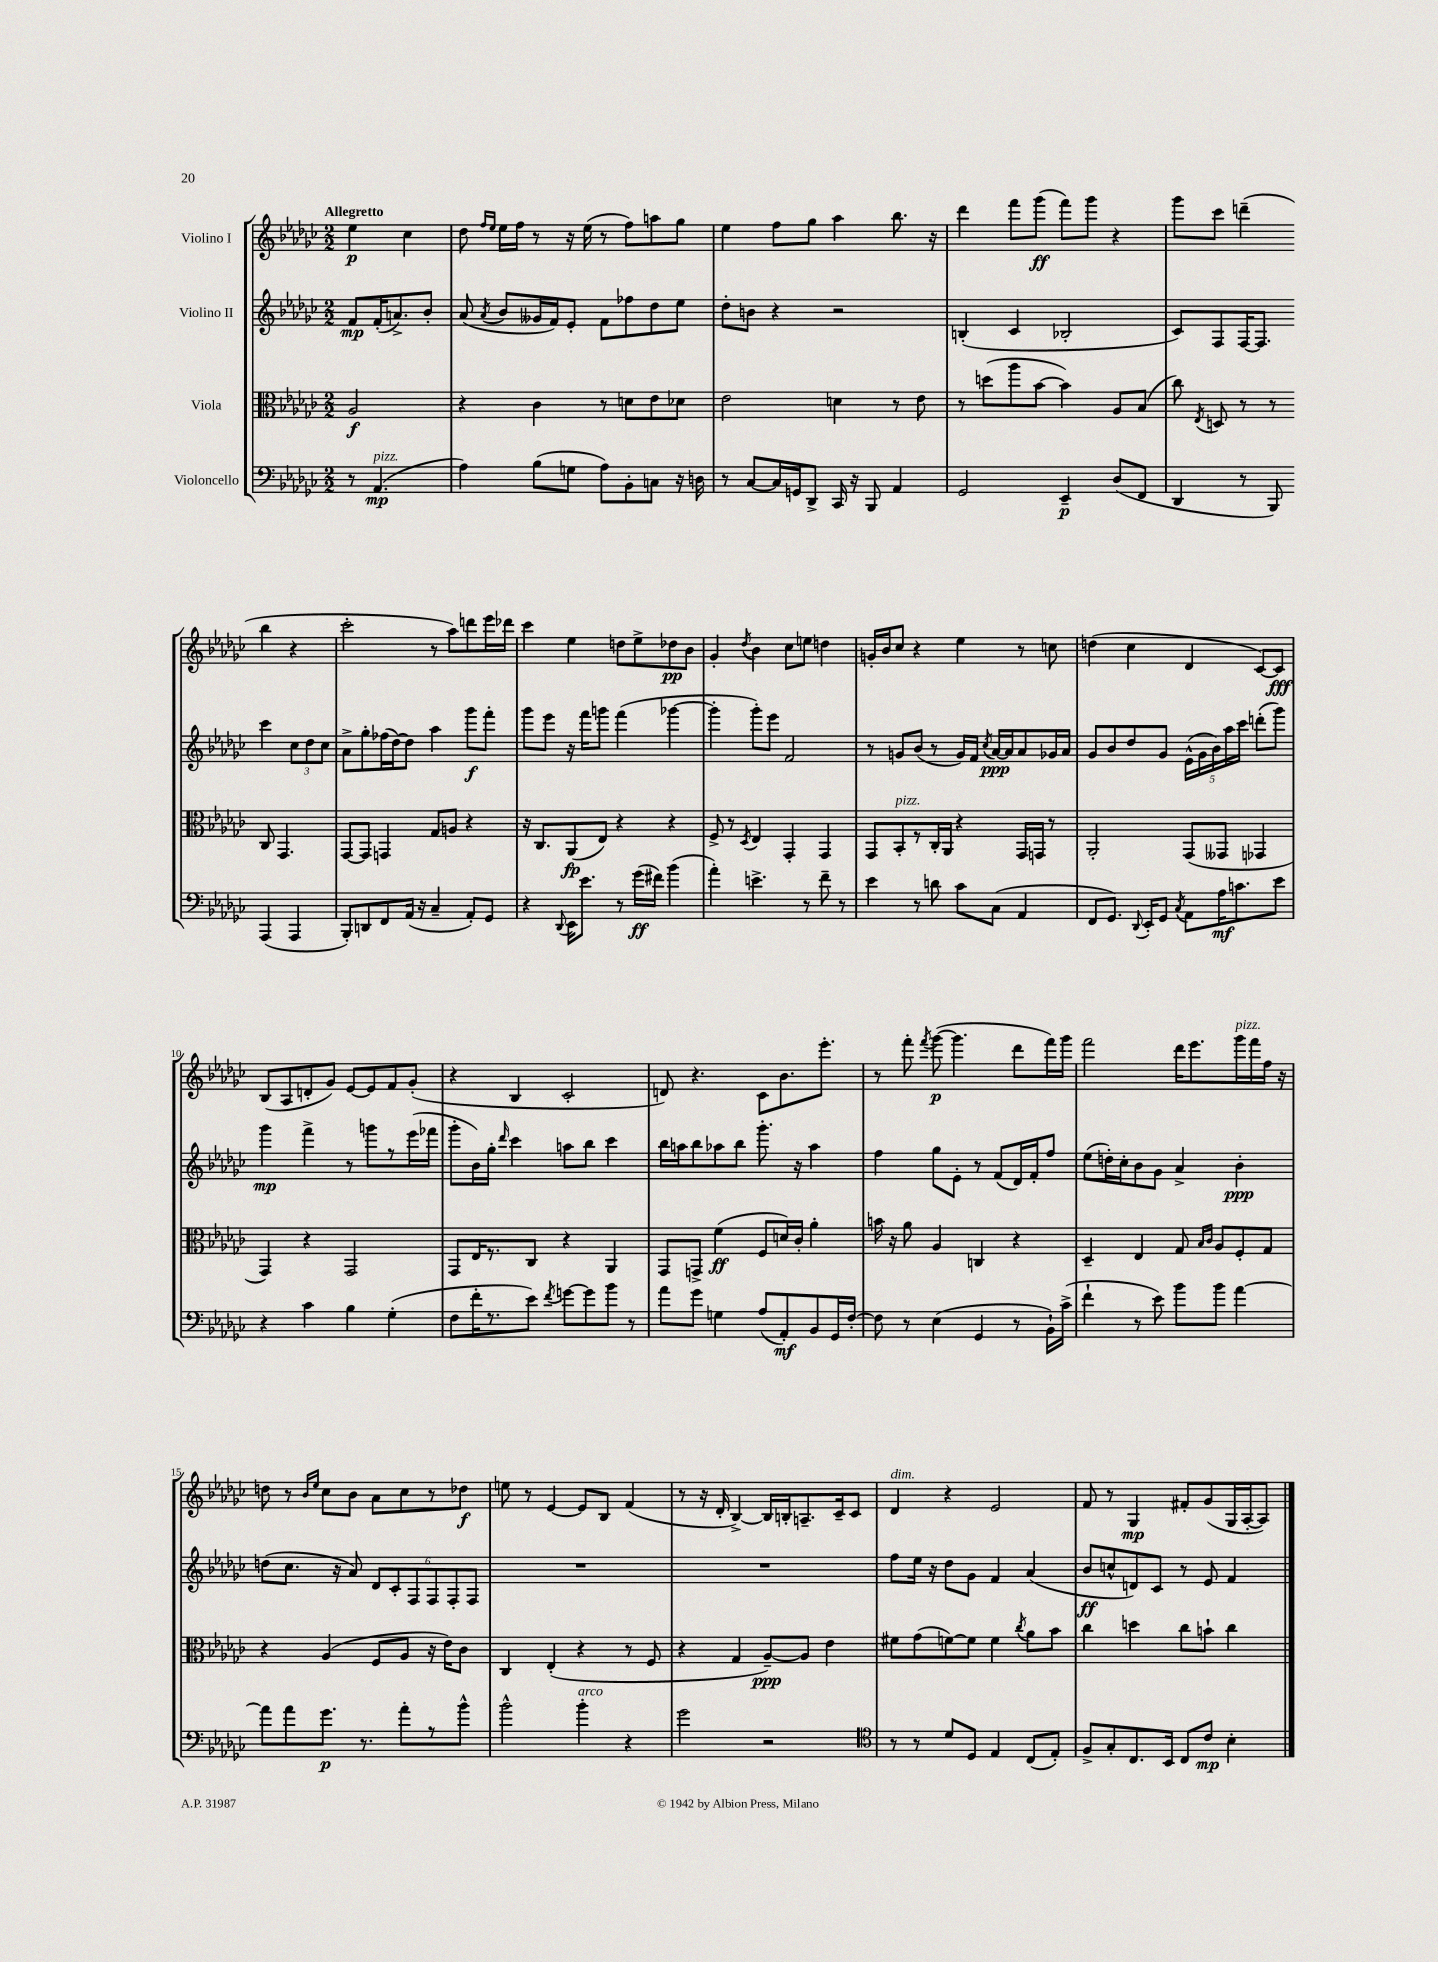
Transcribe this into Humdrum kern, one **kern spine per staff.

**kern	**kern	**kern	**kern
*staff4	*staff3	*staff2	*staff1
*clefF4	*clefC3	*clefG2	*clefG2
*k[b-e-a-d-g-c-]	*k[b-e-a-d-g-c-]	*k[b-e-a-d-g-c-]	*k[b-e-a-d-g-c-]
*M2/2	*M2/2	*M2/2	*M2/2
8r	2A-	8f	4ee-
(4.AA-	.	(16f'	.
.	.	8.a^)	.
.	.	.	4cc-
.	.	8b-'	.
=	=	=	=
4A-)	4r	(8a-	8dd-
.	.	.	16qqff
.	.	8qa-	16qqee-
.	.	8b-	16ee-
.	.	.	16ff
(8B-	4c-	16g--	8r
.	.	16f)	.
8G	.	8e-'	16r
.	.	.	(16ee-
8A-)	8r	8f	8r
8BB-'	8d	8ff-	8ff)
8C	8e-	8dd-	8aa
16r	8d-	8ee-	8gg-
16D	.	.	.
=	=	=	=
8r	2e-	8dd-'	4ee-
[8C-	.	8b	.
16C-]	.	4r	8ff
16GG	.	.	.
8DD-^	.	.	8gg-
16CC-	4d	2r	4aa-
16r	.	.	.
8BBB-	.	.	.
4AA-	8r	.	8.bb-
.	8e-	.	.
.	.	.	16r
=	=	=	=
2GG-	8r	(4B'	4ddd-
.	(8dd	.	.
.	8aa-	4c-	8fff
.	[8b-	.	(8ggg-
4EE-~	4b-])	2B-'	8fff)
.	.	.	8ggg-
(8D-	8A-	.	4r
8FF	(8B-	.	.
=	=	=	=
4DD-	8cc-)	8c-)	8ggg-
.	8qE-	.	.
.	8D	8F	8ccc-
8r	8r	[16F	(4ddd~
.	.	8.F]	.
8BBB-)	8r	.	.
(4AAA-	8C-	4ccc-	4bb-
.	4.GG-	.	.
4AAA-	.	12cc-	4r
.	.	12dd-	.
.	.	12cc-	.
=	=	=	=
8BBB-')	[8GG-	8a-^	2ccc-'
8DD	8GG-]	8gg-'	.
8FF	4GG	(16ff-	.
.	.	[16dd-)	.
(16AA-	.	8dd-]	.
16r	.	.	.
4C-~	8G-	4aa-	8r
.	8A	.	8aa-)
8AA-')	4r	8ggg-	8ddd
8GG-	.	8fff'	16eee-
.	.	.	16ddd-
=	=	=	=
4r	16r	8ggg-	4ccc-
.	8.C-	.	.
.	.	8eee-	.
8qqDD-	.	.	.
16EE-	(8AA-	16r	4ee-
8.e-	.	16fff	.
.	8E-)	8ggg	.
8r	4r	(4fff	8dd
(16g-	.	.	8ee-^
16f#)	.	.	.
(4b-	4r	[4ggg-	8dd-
.	.	.	8b-
=	=	=	=
4a-')	8F^	4ggg-']	4g-'
.	8r	.	.
.	8qD-	.	8qdd-
4.e^	4E-	8ggg-')	4b-
.	.	8eee-	.
.	4GG-'	2f	8cc-
8r	.	.	8ee
8f~	4GG-	.	4dd
8r	.	.	.
=	=	=	=
4e-	8GG-	8r	16g'
.	.	.	16b-
.	8BB-'	8g	8cc-
8r	8r	(8b-	4r
8d	16C-'	8r	.
.	16AA-	.	.
8c-	4r	16g)	4ee-
.	.	16f	.
.	.	8qcc-	.
(8C-	.	[16a-	.
.	.	16a-]	.
4AA-	16GG-	8a-	8r
.	16GG	.	.
.	8r	16g-	8cc
.	.	16a-	.
=	=	=	=
8FF	2AA-'	8g-	(4dd
8.GG-)	.	8b-	.
.	.	8dd-	4cc-
8qqDD-	.	.	.
16EE-'	.	.	.
8GG-	.	8g-	.
8qC-	.	.	.
8AA-	(8GG-	(20e-^^	4d-
.	.	20g-	.
.	.	20b-)	.
16A-	8GG--	.	.
.	.	20aa-	.
8.c	.	.	.
.	.	20ccc-	.
.	4GG-	(8ddd'	[8c-)
8e-	.	8ggg-)	8c-]
=	=	=	=
4r	4GG-)	4ggg-	(8B-
.	.	.	8A-
4c-	4r	4fff^	8d'
.	.	.	8g-)
4B-	2GG-	8r	[8e-
.	.	8ggg	8e-]
(4G-'	.	8r	8f
.	.	(16eee-	(8g-'
.	.	16fff-	.
=	=	=	=
8F	8GG-	8ggg-'	4r
16f'	16E-	16b-)	.
8.r	8.r	16gg-'	.
.	.	16qqddd-	.
.	.	4ccc-	4B-
8e-)	8C-	.	.
8qf	.	.	.
[8g	4r	8aa	2c-'
8g]	.	8bb-	.
8b-	4AA-	4ccc-	.
8r	.	.	.
=	=	=	=
8a-	8GG-	16bb-	8d)
.	.	16aa	.
8g-	8GG^	8bb-	4.r
4G	(4f	8aa-	.
.	.	8bb-	.
(8A-	8F	8.ggg-'	8c-
8AA-')	16d)	.	8.b-
.	16c-'	16r	.
8BB-	4a-'	4aa-	.
.	.	.	8.eee-'
16GG-	.	.	.
[16F'	.	.	.
=	=	=	=
8F]	16b	4ff	8r
.	16r	.	.
8r	8a-	.	8fff'
.	.	.	8qfff
(4E-	4A-	8gg-	([8ggg-
.	.	8e-'	4.ggg-]
4GG-	4C	8r	.
.	.	(8f	.
8r	4r	16d-)	8ddd-
.	.	16f'	.
16BB-`)	.	8ff	16fff)
(16c-^	.	.	16ggg-
=	=	=	=
4f`	4D-~	(8ee-	2fff
.	.	16dd')	.
.	.	16cc-'	.
8r	4E-	8b-	.
8e-)	.	8g-	.
8b-	8G-	4a-^	16ddd-
.	.	.	8.eee-
.	16qqB-	.	.
.	16qqc-	.	.
8b-	8A-	.	.
[4a-	8F'	4b-'	16ggg-
.	.	.	16fff
.	8G-	.	16ff
.	.	.	16r
=	=	=	=
8a-]	4r	(8dd	8dd
8a-	.	8.cc-	8r
.	.	.	16qqb-
.	.	.	16qqee-
8.g-	(4A-	.	8cc-
.	.	16r	.
.	.	8a-)	8b-
8.r	.	.	.
.	8F	12d-	8a-
.	.	12c-'	.
8a-'	8A-	.	8cc-
.	.	12F	.
8r	16r	12F	8r
.	16e-)	.	.
.	.	12F'	.
8b-^^	8c-	.	8dd-
.	.	12F	.
=	=	=	=
2b-^^	4C-	1r	8ee
.	.	.	8r
.	(4E-'	.	[4e-
4b-'	4r	.	8e-]
.	.	.	8B-
4r	8r	.	(4f
.	8F	.	.
=	=	=	=
2g-	4r	1r	8r
.	.	.	16r
.	.	.	16d-'
.	4G-	.	[4B-^)
2r	[8A-~)	.	16B-]
.	.	.	16B'
.	8A-]	.	8.A~
.	4e-	.	.
.	.	.	16c-~
.	.	.	8c-
=	=	=	=
*clefC4	*	*	*
8r	8f#	8ff	4d-
8r	(8g-	16ee-	.
.	.	16r	.
8d-	[8f)	8dd-	4r
8D-	8f]	8g-	.
4E-	4f	4f	2e-
.	8qcc-	.	.
(8C-	8a-	(4a-	.
8E-')	8b-	.	.
=	=	=	=
8F^	4cc-	8b-	8f
8G-'	.	8cc^^	8r
8.C-	4dd	8d)	4G-
.	.	8c-	.
16BB-	.	.	.
8C-	8cc-	8r	8f#'
8c-	8b`	8e-	(8g-
4B-'	4cc-	4f	16G-
.	.	.	[16A-'
.	.	.	8A-])
==	==	==	==
*-	*-	*-	*-
